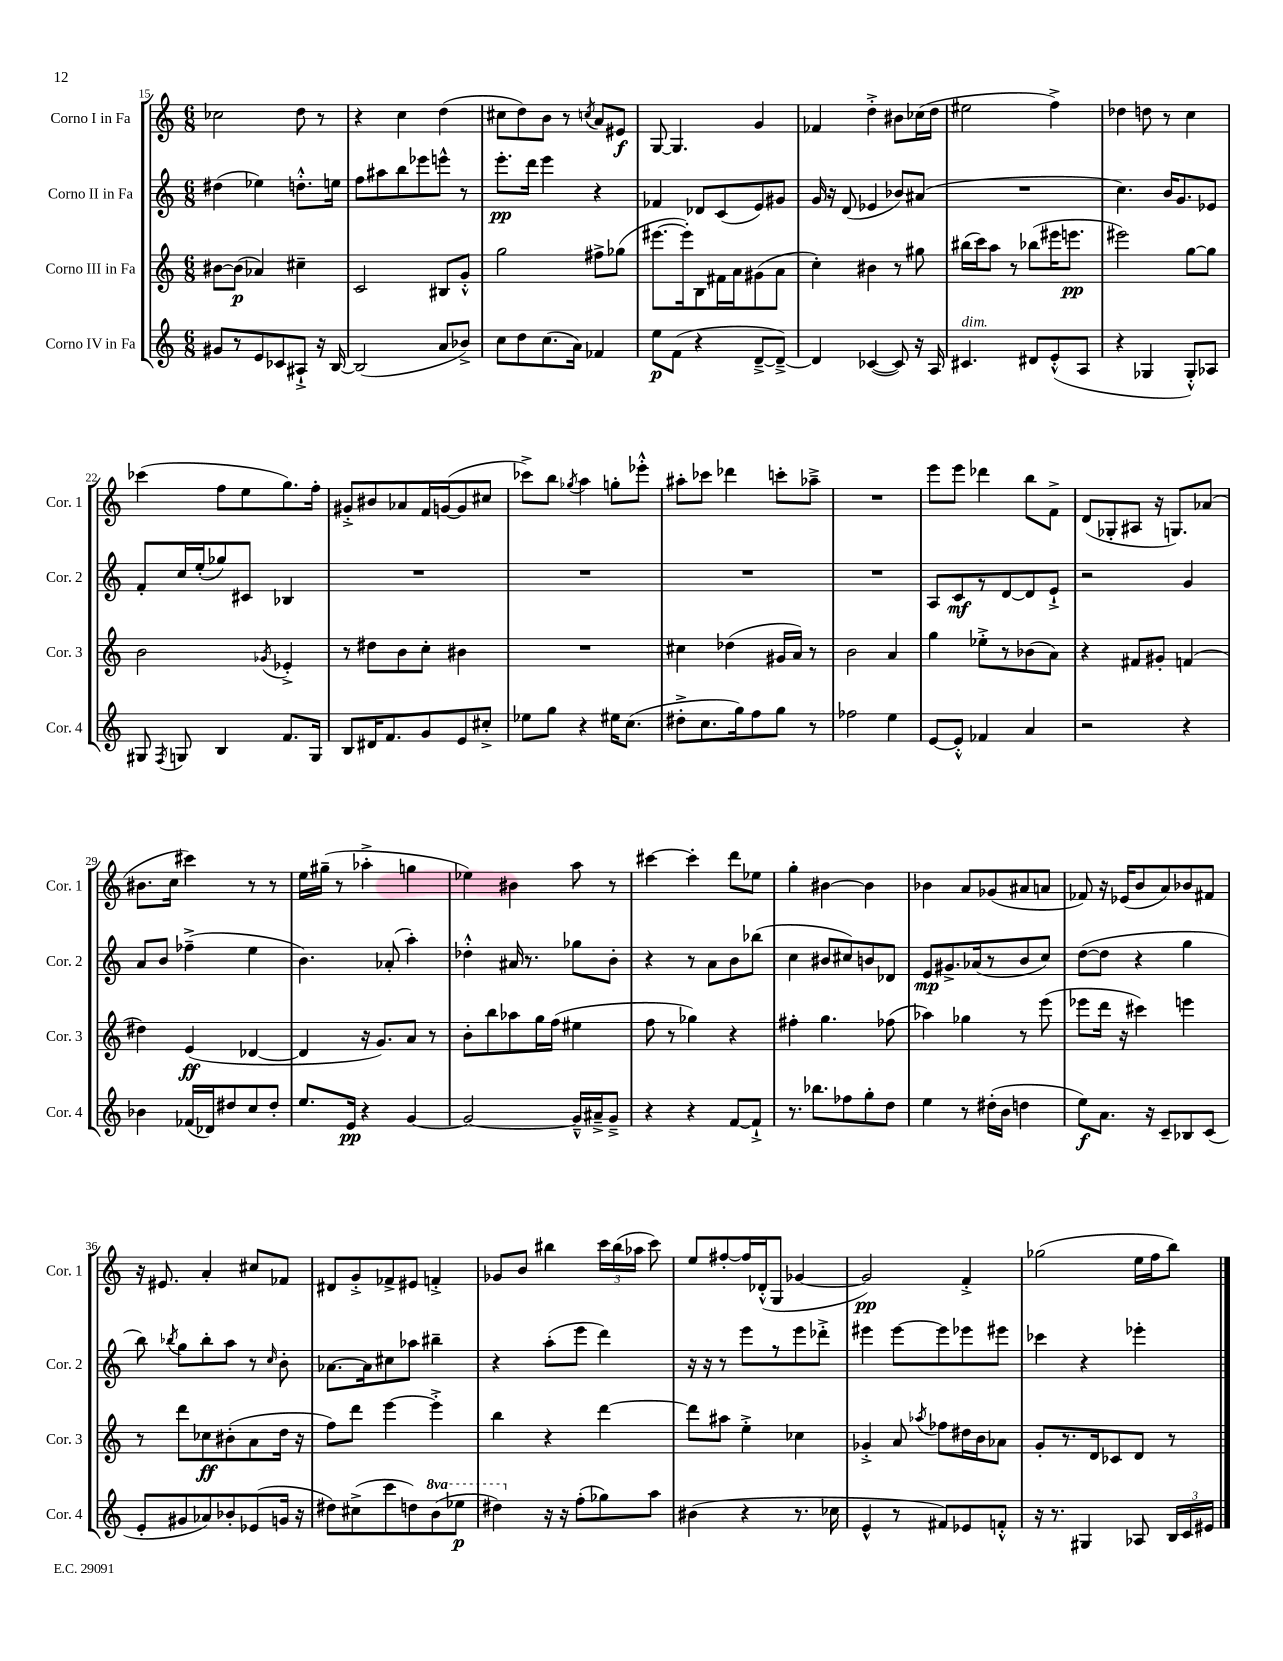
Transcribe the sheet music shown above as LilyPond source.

<<
\new StaffGroup <<
\new Staff = "s0" \with { instrumentName = "Corno I in Fa" shortInstrumentName = "Cor. 1" } {
    \clef treble \key c \major \numericTimeSignature \time 6/8
    \autoBeamOff ces''2 d''8 r8 |
    r4 c''4 d''4( |
    cis''8[ d''8) b'8] r8 \acciaccatura { c''8 } a'8[ eis'8]\f |
    g8~ g4. g'4 |
    fes'4 d''4-.-> bis'8[ ces''16( d''16] |
    eis''2 f''4->) |
    des''4 d''8 r8 c''4 |
    ces'''4( f''8[ e''8 g''8.) f''16]-. |
    gis'8[-.-> bis'8 aes'8 f'16 g'16~( g'8 cis''8] |
    ces'''8[->) b''8] \acciaccatura { ges''8 } a''4 g''8[-. ees'''8]-.-^ |
    ais''8[-. ces'''8] des'''4 c'''8[-. aes''8]---> |
    R2. |
    e'''8[ e'''8] des'''4 b''8[ f'8]-> |
    d'8[( ges8-. ais8] r16 g8.[) aes'8]( |
    bis'8.[ c''16] cis'''4) r8 r8 |
    e''16[ gis''16]--( r8 aes''4-.-> g''4 |
    ees''4) bis'4 a''8 r8 |
    cis'''4~ cis'''4-. d'''8[ ees''8] |
    g''4-. bis'4~ bis'4 |
    bes'4 a'8[ ges'8( ais'8 a'8] |
    fes'8) r16 ees'16[( b'8 a'8) bes'8 fis'8] |
    r16 eis'8. a'4-. cis''8[ fes'8] |
    dis'8[ g'8-.-> fes'8-> eis'8] f'4-.-> |
    ges'8[ b'8] bis''4 \tuplet 3/2 { c'''16[ bis''16( aes''16] } c'''8) |
    e''8[ fis''8~-. fis''16 des'16-.-^( g8] ges'4~ |
    ges'2\pp) f'4-.-> |
    ges''2( e''16[ f''16 b''8]) \bar "|." |
}
\new Staff = "s1" \with { instrumentName = "Corno II in Fa" shortInstrumentName = "Cor. 2" } {
    \clef treble \key c \major \numericTimeSignature \time 6/8
    \autoBeamOff dis''4( ees''4) d''8.[-.-^ e''16] |
    f''8[ ais''8 b''8 ees'''8 e'''8]-^ r8 |
    e'''8.[-.\pp d'''16] e'''4 r4 |
    fes'4 des'8[ c'8( e'8) gis'8] |
    g'16 r16 d'8( ees'4 bes'8[) ais'8]( |
    R2. |
    c''4.) b'16[ g'8. ees'8] |
    f'8[-. c''16 e''16-.( ges''8) cis'8] bes4 |
    R2. |
    R2. |
    R2. |
    R2. |
    a8[ c'8\mf r8 d'8~ d'8 e'8]-!-> |
    r2 g'4 |
    a'8[ b'8] fes''4--->( e''4 |
    b'4.) aes'8-.( a''4-.) |
    des''4-.-^ ais'16 r8. ges''8[ b'8]-. |
    r4 r8 a'8[ b'8 bes''8]( |
    c''4 bis'8[ cis''8) b'8 des'8] |
    e'8[\mp gis'8.-> aes'16( r8 b'8 c''8]) |
    d''8[~( d''8] r4 g''4 |
    b''8) \acciaccatura { bes''8 } g''8[ bes''8-. a''8] r8 \grace { c''16 } b'8-. |
    aes'8.[~ aes'16 cis''8 aes''8] bis''4-- |
    r4 a''8[-.( e'''8] d'''4) |
    r16 r16 r8 e'''8[ r8 e'''8 des'''8]-.-> |
    eis'''4 eis'''8[~ eis'''8 ees'''8 eis'''8] |
    ces'''4 r4 ees'''4-. \bar "|." |
}
\new Staff = "s2" \with { instrumentName = "Corno III in Fa" shortInstrumentName = "Cor. 3" } {
    \clef treble \key c \major \numericTimeSignature \time 6/8
    \autoBeamOff bis'8[~ bis'8]\p( aes'4) cis''4-- |
    c'2 bis8[ g'8]-.-^ |
    g''2 fis''8[-> ges''8]( |
    eis'''8.[~ eis'''16-.) b8 fis'16 a'16 gis'8( a'8] |
    c''4-.) bis'4 r8 gis''8 |
    bis''16[( c'''16) a''8] r8 bes''8[( eis'''16 e'''8.]\pp |
    eis'''2) g''8[~ g''8] |
    b'2 \acciaccatura { ges'8 } ees'4-.-> |
    r8 dis''8[ b'8 c''8]-. bis'4 |
    R2. |
    cis''4 des''4( gis'16[ a'16]) r8 |
    b'2 a'4 |
    g''4 ees''8[-.-> r8 bes'8( a'8]) |
    r4 fis'8[ gis'8]-. f'4( |
    dis''4) e'4\ff( des'4~ |
    des'4 r16 g'8.[) a'8] r8 |
    b'8[-. b''8 aes''8 g''16 f''16]( eis''4 |
    f''8 r8 ges''4) r4 |
    fis''4-. g''4. fes''8( |
    aes''4) ges''4 r8 e'''8( |
    ees'''8[ d'''16] r16 cis'''4) e'''4 |
    r8 d'''8[ ces''8\ff bis'8-.( a'8 d''16] r16 |
    f''8[) d'''8] e'''4~ e'''4-.-> |
    b''4 r4 d'''4~ |
    d'''8[ ais''8] e''4-.-> ces''4 |
    ges'4-.-> a'8 \acciaccatura { aes''8 } fes''8[ dis''16 b'16 aes'8] |
    g'8[-. r8. d'16 ces'8 d'8] r8 \bar "|." |
}
\new Staff = "s3" \with { instrumentName = "Corno IV in Fa" shortInstrumentName = "Cor. 4" } {
    \clef treble \key c \major \numericTimeSignature \time 6/8 \set Staff.ottavationMarkups = #ottavation-simple-ordinals
    \autoBeamOff gis'8[ r8 e'8 ces'8 ais8]-!-> r16 b16~ |
    b2( a'8[ bes'8]->) |
    c''8[ d''8 c''8.( a'16]) fes'4 |
    e''8[\p f'8]( r4 d'8[~---> d'8]~--->) |
    d'4 ces'4~( ces'8) r16 a16 |
    cis'4.^\markup { \italic "dim." } dis'8[ e'8-.-^( a8] |
    r4 ges4 ges8[-.-^) aes8] |
    gis8 \acciaccatura { f8 } g8 b4 f'8.[ g16] |
    b8[ dis'16 f'8. g'8 e'8 cis''8]-.-> |
    ees''8[ g''8] r4 eis''16[ c''8.]( |
    dis''8[-.-> c''8. g''16) f''8 g''8] r8 |
    fes''2 e''4 |
    e'8[~ e'8]-.-^ fes'4 a'4 |
    r2 r4 |
    bes'4 fes'16[( des'16) dis''8 c''8 dis''8]-. |
    e''8.[ e'16]\pp r4 g'4~ |
    g'2~ g'16[---^ ais'16---> g'8]---> |
    r4 r4 f'8[~ f'8]-!-> |
    r8. bes''8.[ fes''8 g''8-. d''8] |
    e''4 r8 dis''16[-.( b'16] d''4 |
    e''8[\f) a'8.] r16 c'8[-- bes8 c'8]( |
    e'8[-. gis'8 aes'8) bes'8-. ees'8( g'16] r16 |
    dis''8[) cis''8->( c'''8 d''8) \ottava #1 b''8( ees'''8]\p |
    dis'''4) \ottava #0 r16 r16 f''8[-.( ges''8) a''8] |
    bis'4( r4 r8. ces''16 |
    e'4-^ r8 fis'8[) ees'8 f'8]-.-^ |
    r16 r8. gis4 aes8 \tuplet 3/2 { b16[ c'16 eis'16] } \bar "|." |
}
>>
>>
\layout { \context { \Score currentBarNumber = #15 } }
